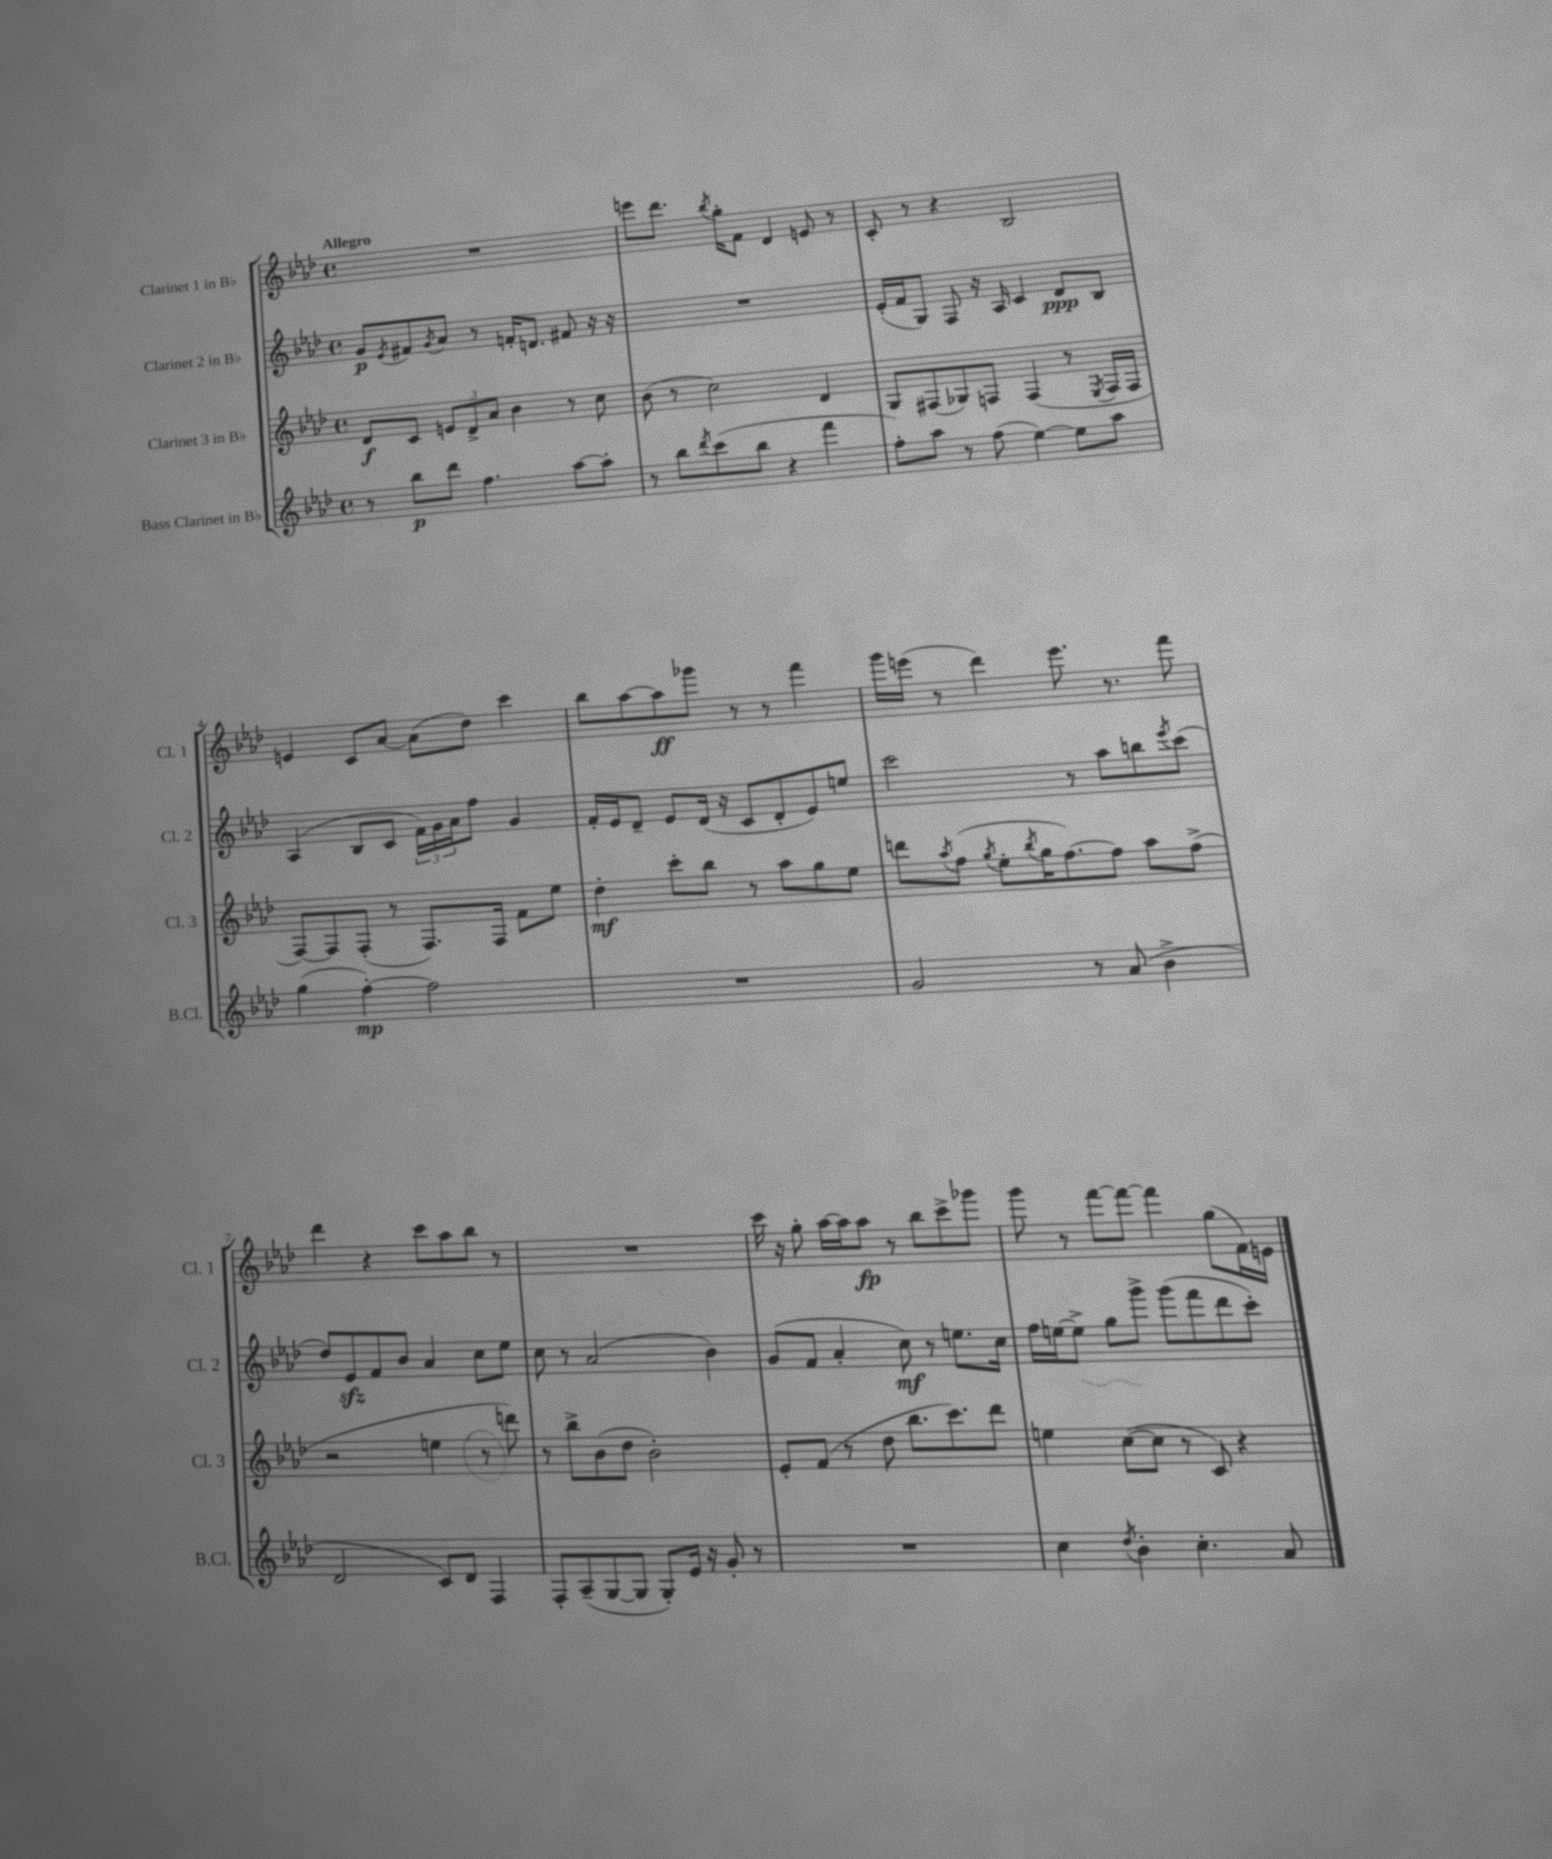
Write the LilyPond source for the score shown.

<<
\new StaffGroup <<
\new Staff = "s0" \with { instrumentName = "Clarinet 1 in Bb" shortInstrumentName = "Cl. 1" } {
    \clef treble \key aes \major \defaultTimeSignature \time 4/4 \tempo "Allegro"
    R1 |
    e'''8 des'''8. \acciaccatura { bes''8 } g''16-. f'8 des'4 e'8 r8 |
    c'8-. r8 r4 bes2 |
    e'4 c'8 aes'8~ aes'8( des''8) c'''4 |
    bes''8 aes''8~ aes''8\ff ges'''8 r8 r8 f'''4 |
    g'''16 e'''16( r8 des'''4) e'''8. r8. f'''8 |
    des'''4 r4 c'''8 aes''8 bes''8 r8 |
    R1 |
    c'''16 r16 g''8-. aes''16~ aes''16 aes''8\fp r8 bes''8 c'''8-> ges'''8 |
    g'''8 r8 f'''8~ f'''8~ f'''4 g''8( f'16) e'16 \bar "|." |
}
\new Staff = "s1" \with { instrumentName = "Clarinet 2 in Bb" shortInstrumentName = "Cl. 2" } {
    \clef treble \key aes \major \defaultTimeSignature \time 4/4
    g'8\p \acciaccatura { ees'8 } fis'8 \acciaccatura { g'8 } aes'8 r8 f'16-. d'8. fis'8 r16 r16 |
    R1 |
    ees'16-.( f'16 g8) f8 r16 aes16 c'4 des'8\ppp bes8 |
    aes4( bes8 c'8 \tuplet 3/2 { f'16) g'16 aes'16 } f''8 g'4 |
    f'16-. ees'16 des'8-- ees'8 des'16( r16 c'8 des'8-. ees'8) e''8 |
    c'''2 r8 aes''8 b''8 \acciaccatura { ees'''8 } c'''8( |
    des''8) ees'8\sfz f'8 bes'8 aes'4 c''8 ees''8 |
    c''8 r8 aes'2( bes'4) |
    g'8( f'8 aes'4-. c''8\mf) r8 e''8. c''16 |
    f''16 e''16~ e''8-> g''8 g'''8-> g'''8( f'''8 des'''8 c'''8-.) \bar "|." |
}
\new Staff = "s2" \with { instrumentName = "Clarinet 3 in Bb" shortInstrumentName = "Cl. 3" } {
    \clef treble \key aes \major \defaultTimeSignature \time 4/4
    des'8\f c'8 \tuplet 3/2 { e'8 des'8-> aes'8 } bes'4 r8 c''8 |
    bes'8( r8 c''2) des'4 |
    g8 fis8( ges8) f8 f4( r8 \acciaccatura { ees8 } f16 f16 |
    f8~) f8 f8-.( r8 f8.) f16 f'8 ees''8 |
    des''4-.\mf c'''8-. bes''8 r8 aes''8 g''8 ees''8 |
    d'''8 \acciaccatura { aes''8 } f''8( \acciaccatura { g''8 } ees''8-. \acciaccatura { bes''8 } g''16 f''8.~) f''8 aes''8 f''8->( |
    r2 e''4 r8 d'''8) |
    r8 bes''8-> bes'8( des''8 bes'2-.) |
    ees'8-. f'8( r8 des''8 bes''8. c'''8.) des'''8 |
    e''4 c''8~( c''8 r8 c'8) r4 \bar "|." |
}
\new Staff = "s3" \with { instrumentName = "Bass Clarinet in Bb" shortInstrumentName = "B.Cl." } {
    \clef treble \key aes \major \defaultTimeSignature \time 4/4
    r8 bes''8\p des'''8 f''4. aes''8~ aes''8-. |
    r8 bes''8 \acciaccatura { des'''8 } c'''8( bes''8 r4 f'''4 |
    f''8-.) aes''8 r8 f''8( ees''4~) ees''8 aes''8 |
    g''4( f''4~-.\mp) f''2 |
    R1 |
    g'2 r8 aes'8( bes'4-> |
    des'2 c'8) des'8 f4 |
    f8-. aes8--( g8~ g8 g8-.) ees'16 r16 g'8-. r8 |
    R1 |
    c''4 \acciaccatura { des''8 } bes'4-. c''4.-. aes'8 \bar "|." |
}
>>
>>
